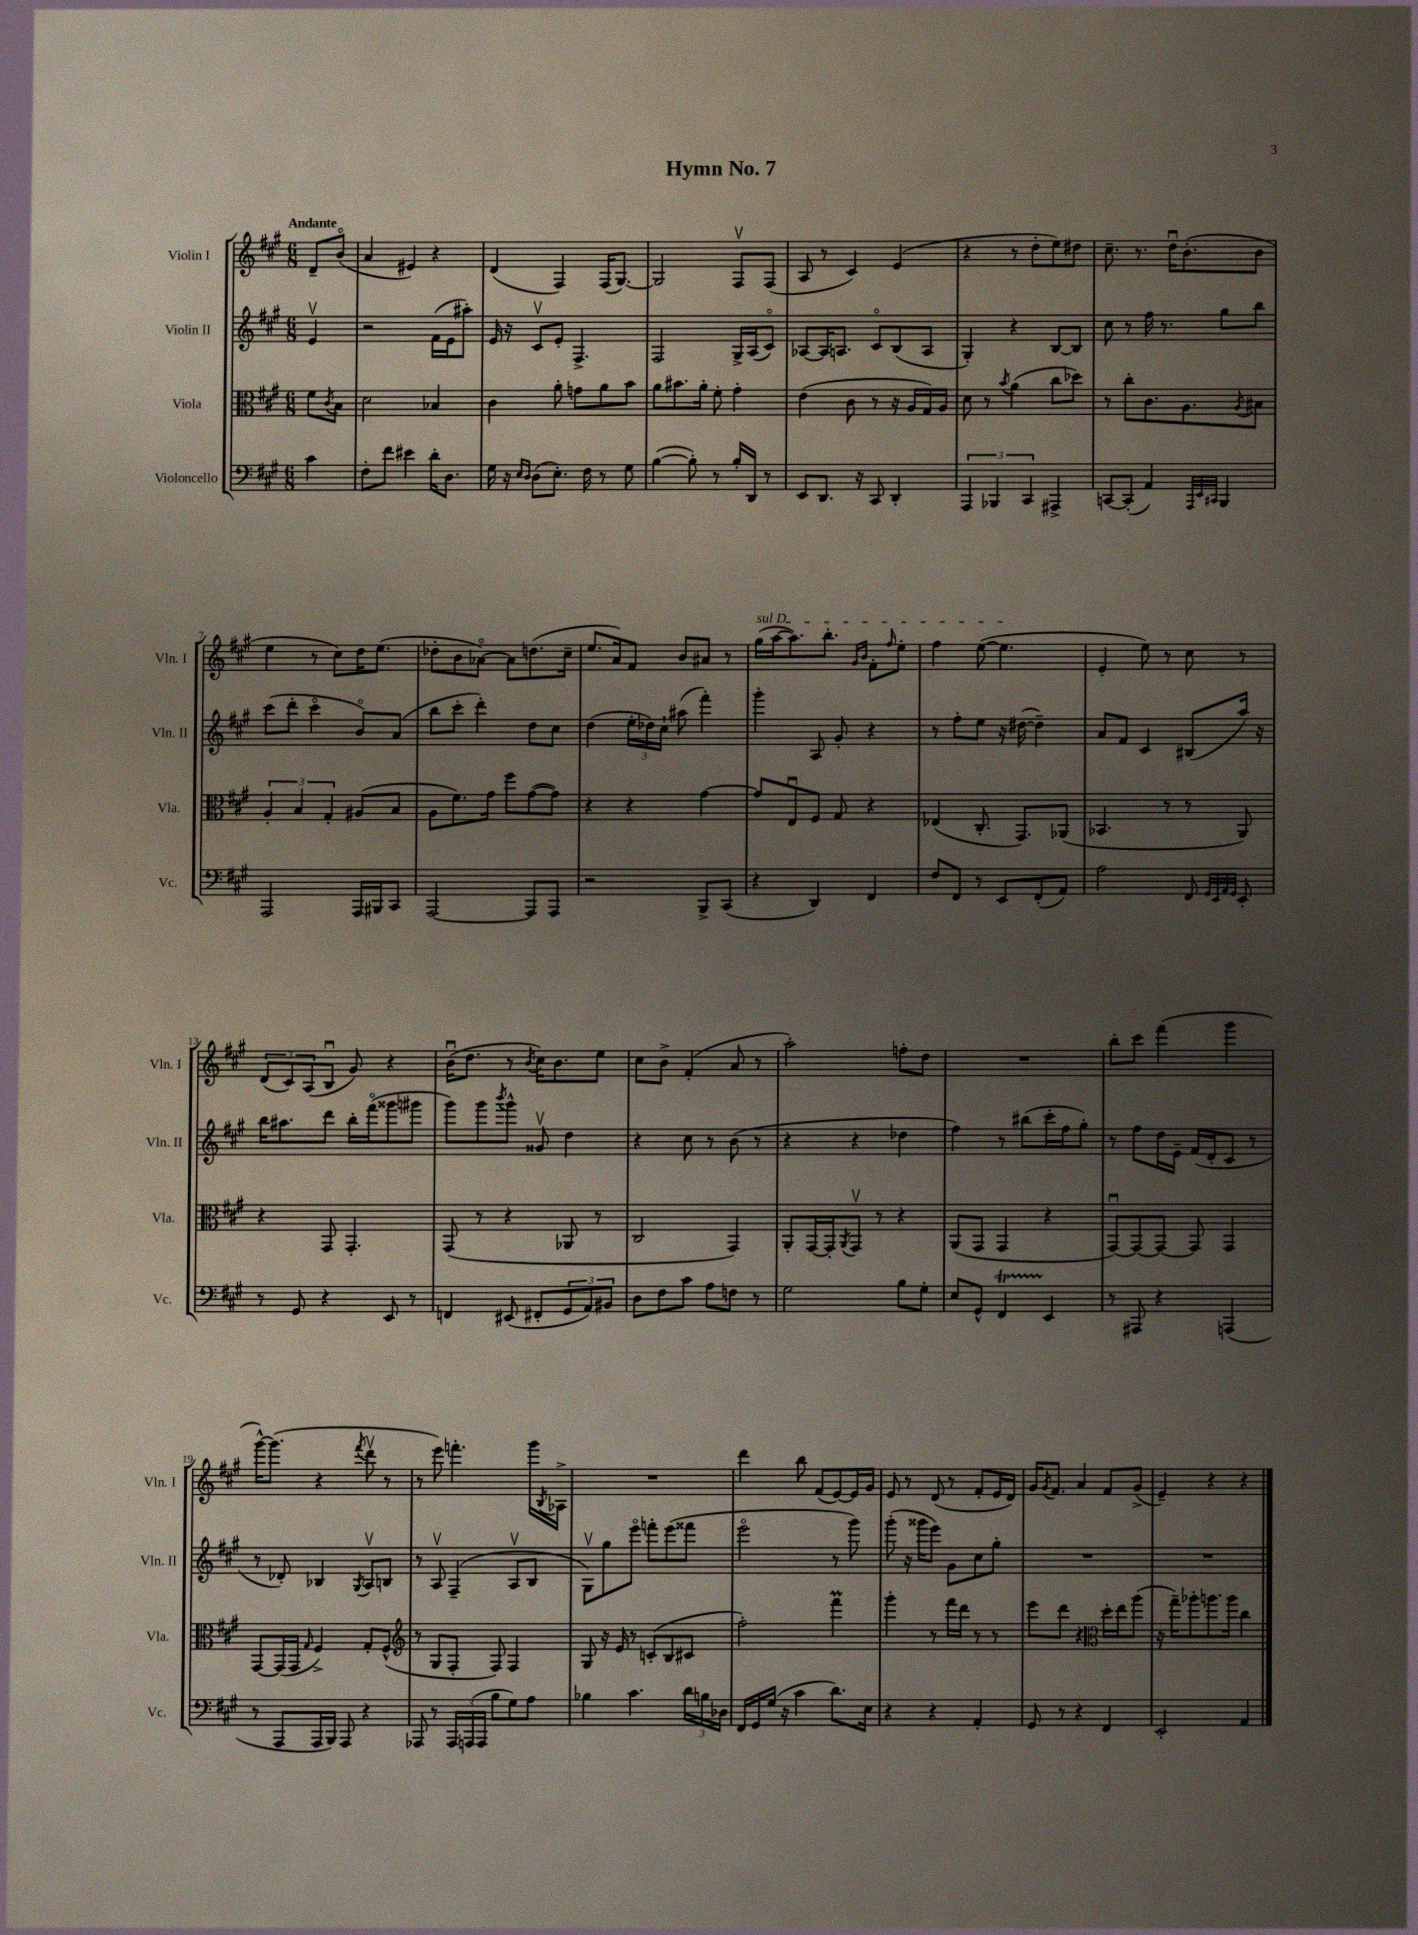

**kern	**kern	**kern	**kern
*staff4	*staff3	*staff2	*staff1
*clefF4	*clefC3	*clefG2	*clefG2
*k[f#c#g#]	*k[f#c#g#]	*k[f#c#g#]	*k[f#c#g#]
*M6/8	*M6/8	*M6/8	*M6/8
4c#	8f#	4ev	8d~
.	8qc#	.	.
.	8B	.	(8bo
=	=	=	=
8F#'	2d	2r	4a
8f#	.	.	.
4e#	.	.	4e#)
16d'	4B-	(16f#	4r
8.D	.	16e	.
.	.	8aa#')	.
=	=	=	=
16G#	4c#	16e	(4d
16r	.	16r	.
16qqE	.	.	.
16qqD	.	.	.
(8D	.	8c#v	.
8.E')	8a'	8e'	4F#)
.	8g	4.F#^	.
16F#	.	.	.
8r	8a	.	(16F#
.	.	.	[8.G#)
8G#	8b	.	.
=	=	=	=
([4B	8a	2F#	2G#]
.	8.b#	.	.
8B'])	.	.	.
.	16a'	.	.
8r	8f#'	.	.
16B'	4g#'	16G#^	8F#v
16DD	.	(16A	.
8r	.	8c#o)	(8F#
=	=	=	=
8EE	(4e	[8A-	8A
8.DD	.	16A-]	8r
.	.	8.A	.
.	8c#	.	4c#)
16r	.	.	.
8CC#	8r	8c#o	.
4DD'	16r	(8B	(4e
.	16A	.	.
.	16G#)	8A	.
.	16A	.	.
=	=	=	=
6AAA	8d	4G#')	4r
.	8r	.	.
6BBB-	.	.	.
.	8qb	.	.
.	(4a	4r	8r
6CC#	.	.	.
.	.	.	8dd'
4AAA#^	8cc#	[8B	8ee)
.	8dd-)	8B]	8dd#
=	=	=	=
[8CC	8r	8cc#	8.cc#~
(8CC']	8cc#'	8r	.
.	.	.	8.r
4AA)	8.c#	16ff#	.
.	.	8.r	.
.	.	.	16ddu
.	8.A	.	(8.b'
32qqAAA	.	.	.
32qqEE	.	.	.
32qqCC#	.	.	.
4BBB	.	8gg#	.
.	8qA	.	.
.	8B#	8bb	8b
=	=	=	=
2AAA	6A'	(8ccc#	4ee
.	.	8ddd'	.
.	6B	.	.
.	.	4ccc#o	8r
.	6G#'	.	.
.	.	.	8cc#)
16AAA	(8A#	8bo)	16dd
16BBB#	.	.	(8.ee
8CC#	8B	(8a	.
=	=	=	=
[2AAA	8A	8bb	8dd-'
.	8.f#)	8ccc#'	8b
.	.	4ddd')	[8a-o)
.	16g#	.	.
.	8ff#	.	8a-]
8AAA]	([8g#	8dd	(8.dd
8AAA	8g#])	8cc#	.
.	.	.	16cc#~
=	=	=	=
2r	4r	(4dd	8.ee
.	.	.	16a)
.	4r	24ee'	8f#
.	.	24dd-)	.
.	.	24cc#`	.
.	.	(8aa#	8b
8BBB^	[4g#	4fff#')	8a#
(8CC#	.	.	8r
=	=	=	=
4r	8g#]	4ggg#'	(16gg#
.	.	.	[16aa
.	8Eu	.	8.aa])
4DD)	8F#	8A	.
.	.	.	8.bb'
.	8G#	8g#'	.
.	.	.	16qqg#
.	.	.	16qqb
4FF#	4r	4r	8f#'
.	.	.	16qqff#
.	.	.	8ee'
=	=	=	=
8F#	(4E-	8r	4ff#
8FF#	.	8ff#'	.
8r	8.C#'	8ee	([8ee
8EE	.	16r	4.ee]
.	8.GG#)	([16dd#	.
(8FF#'	.	4dd#~])	.
8AA)	(8AA-	.	.
=	=	=	=
2A	4.BB-	8a	4e'
.	.	8f#	.
.	.	4c#	8ee)
.	8r	.	8r
8FF#	8r	(8B#	8cc#
32qqGG#	.	.	.
32qqEE	.	.	.
32qqAA	.	.	.
32qqGG#	.	.	.
8EE'	8AA)	16aa)	8r
.	.	16r	.
=	=	=	=
8r	4r	16bb	(12d
.	.	8.aa#	.
.	.	.	12c#)
8GG#	.	.	.
.	.	.	(12A
4r	8GG#	8ddd	8Bu
.	4.GG#'	16bb'	8g#)
.	.	(16fff#o	.
8EE	.	8ggg##	4r
8r	.	8ggg#	.
=	=	=	=
4FF	(8GG#	8ggg#)	(16bu
.	.	.	8.dd
.	8r	8ggg#	.
.	.	8qbbb	.
(8EE#	4r	8ggg#^^	8r
.	.	.	8qb
8FF#'	.	8g##v	16cc#)
.	.	.	8.b
12GG#	8AA-	4dd	.
12AA)	.	.	.
.	8r	.	8ee
12BB#	.	.	.
=	=	=	=
8D	2C#	4r	8cc#
8F#	.	.	8b^
8c#	.	8cc#	(4f#'
8A	.	8r	.
8F	4GG#)	(8b	8a
8r	.	8r	8r
=	=	=	=
2G#	8AA'	4r	2aa')
.	[16GG#	.	.
.	16GG#']	.	.
.	8qAA	.	.
.	8GG#v	4r	.
.	8r	.	.
8B	4r	4dd-	8ff'
8G#'	.	.	8dd
=	=	=	=
8E	(8AA	4ff#)	2.r
8GG#^^	8GG#	.	.
4FF#	4GG#	8r	.
.	.	(8bb#	.
4EE	4r	16ccc#'	.
.	.	16ff#	.
.	.	8gg#')	.
=	=	=	=
8r	[8GG#u)	8r	8bb'
8AAA#	8GG#_	8ff#	8ccc#
4r	8GG#_	16dd	(4fff#
.	.	16e~	.
.	8GG#]	(16f#	.
.	.	16d'	.
(4AAA	4GG#	8c#	4ggg#
.	.	8r	.
=	=	=	=
8r	[8GG#	8r	[16ggg#^^)
.	.	.	(8.ggg#]
8AAA	(16GG#]	8d-')	.
.	16GG#	.	.
.	16qqG#	.	.
16AAA	4F#^)	4B-	4r
16BBB)	.	.	.
8AAA	.	.	.
.	.	8qG#	8qfff#
4r	8G#'	8Av	8dddv
.	(8F#^^	8B	8r
=	=	=	=
*	*clefG2	*	*
8AAA-	8r	8r	8r
8r	8G#	8Av	8eee)
24AAA-	8F#'	(4F#~	4.fff'
(24AAA	.	.	.
24AAA	.	.	.
8B	8F#)	.	.
8G#)	4F#	8Av	.
8A	.	8B	16ggg#
.	.	.	8qB
.	.	.	16A-^
=	=	=	=
4B-	8G#	8G#v)	2.r
.	16r	8gg#	.
.	16e	.	.
4.c#	8r	8eeeo	.
.	(8c'	8fff'	.
.	8B	(8eee	.
24d	8c#	8fff##	.
24B	.	.	.
24D-	.	.	.
=	=	=	=
16FF#	2ff#')	2eeeo	4ddd
16GG#	.	.	.
(16G#	.	.	.
16r	.	.	.
4c#	.	.	8bb
.	.	.	(8f#
8.d)	4fff#	8r	[8e)
.	.	8ggg#)	16e]
16E	.	.	16g#
=	=	=	=
4r	4ggg#'	(8ggg#'	8e
.	.	16r	8r
.	.	16ggg##	.
4r	8r	8eee)	(8d
.	16fff#	8g#	8r
.	16ddd	.	.
4AA'	8r	8cc#	8f#'
.	8r	8gg#'	16e
.	.	.	16d)
=	=	=	=
8GG#	8eee	2.r	16g#
.	.	.	8qg#
.	.	.	8.f#
8r	8ddd	.	.
4r	4r	.	4a
*	*clefC3	*	*
4FF#	16dd'	.	8f#
.	16ee	.	.
.	(8aa	.	(8g#^
=	=	=	=
2EE'	16r	2.r	4e~)
.	16gg#~)	.	.
.	8aa-'	.	.
.	8.aa	.	4r
.	16aa	.	.
4AA	4cc#	.	4r
==	==	==	==
*-	*-	*-	*-
